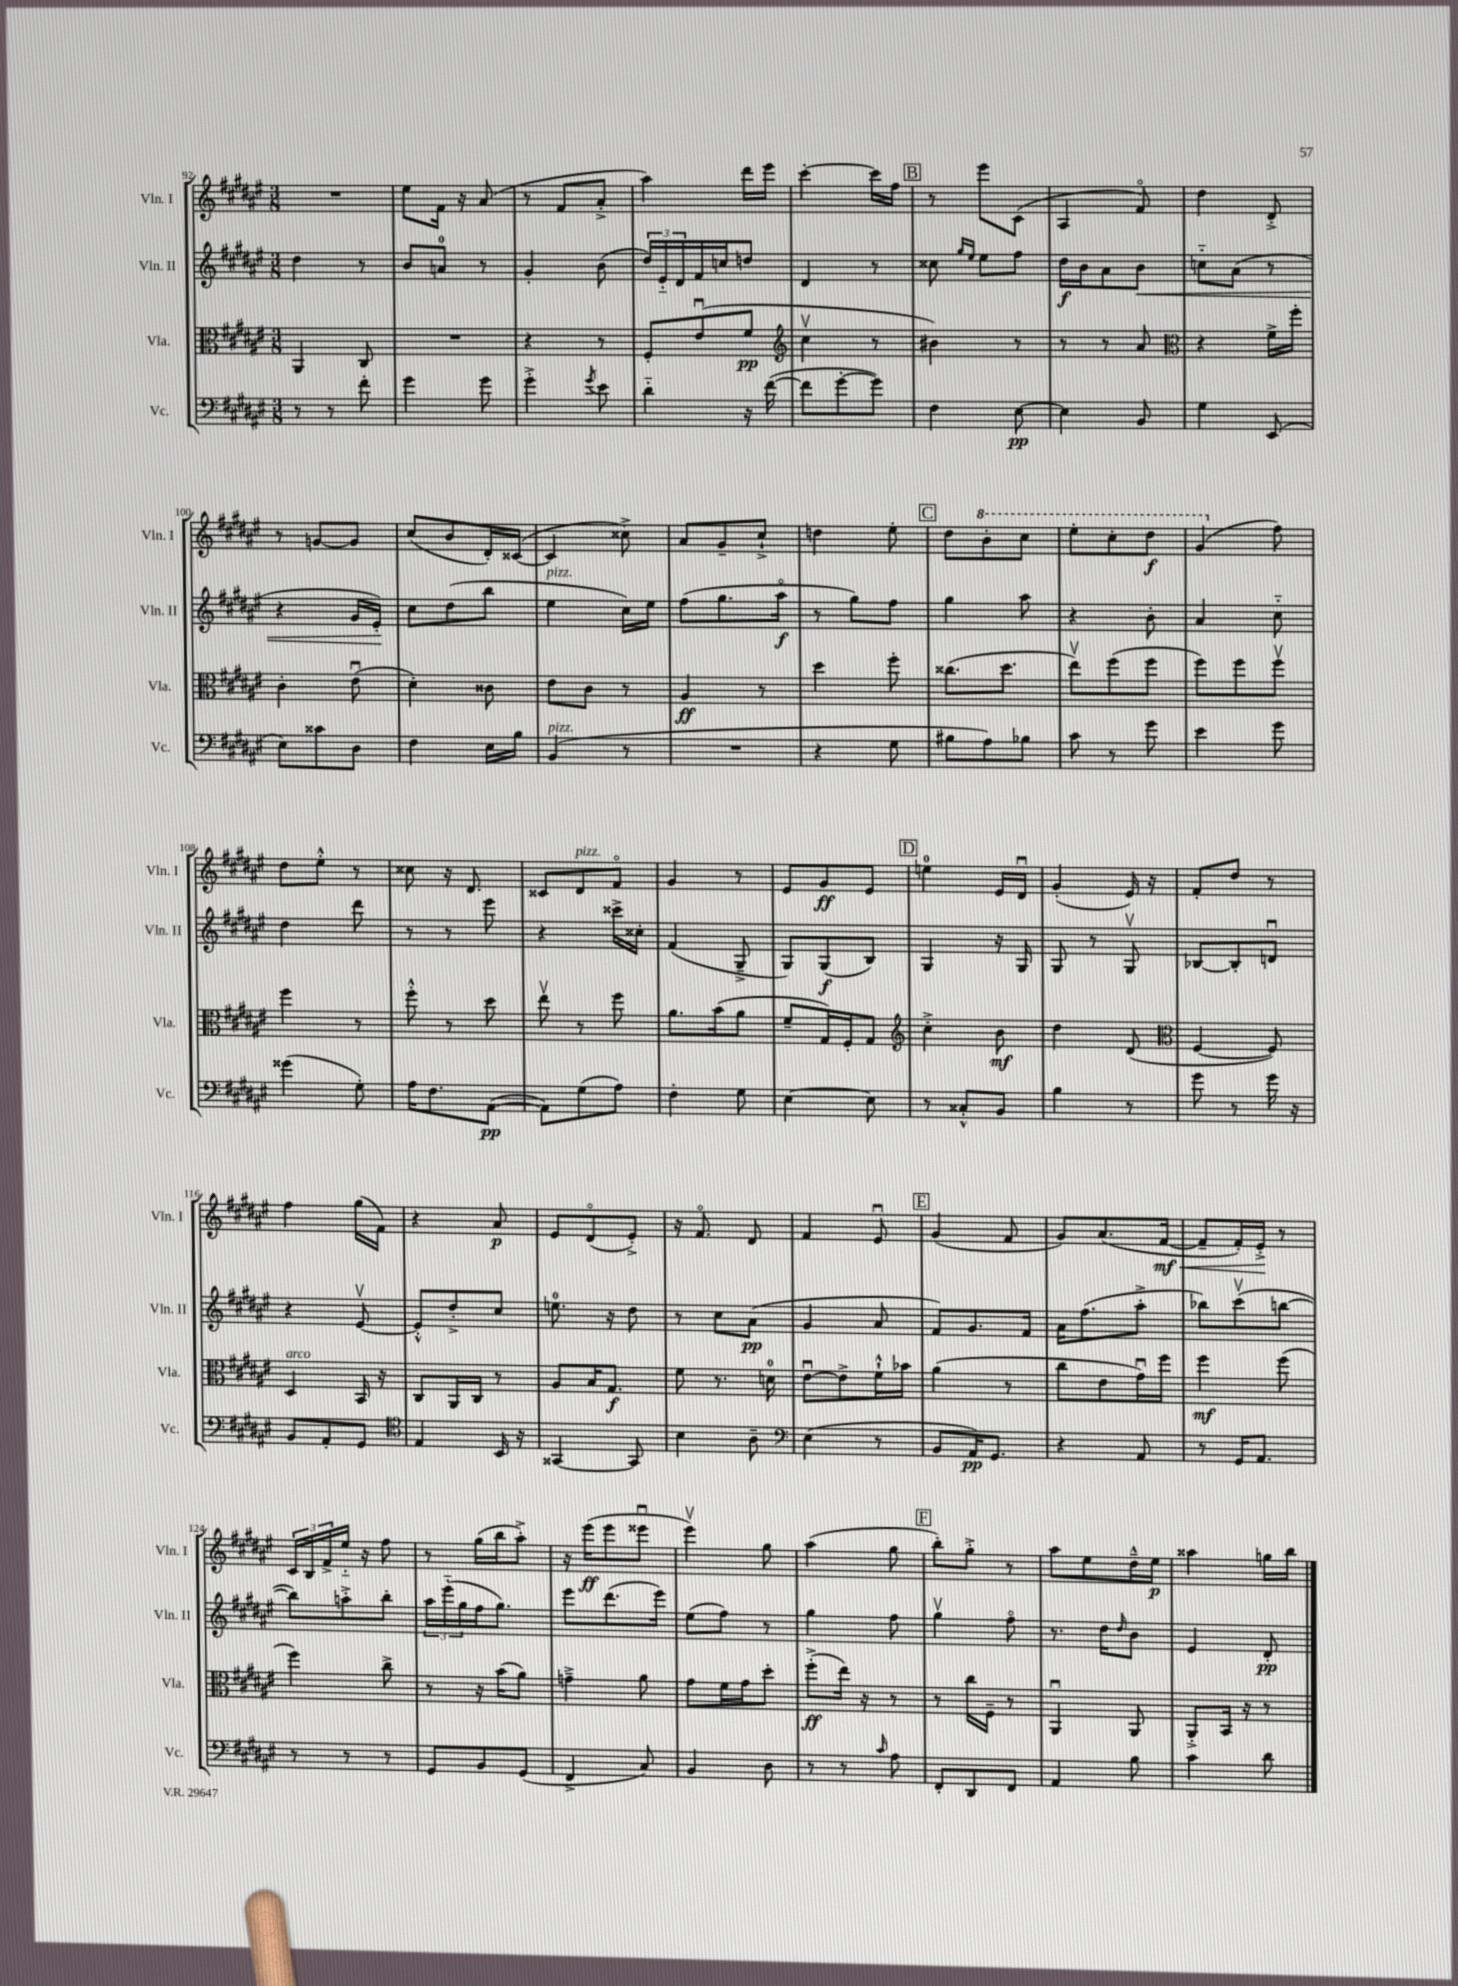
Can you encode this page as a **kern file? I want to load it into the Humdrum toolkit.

**kern	**kern	**kern	**kern
*staff4	*staff3	*staff2	*staff1
*clefF4	*clefC3	*clefG2	*clefG2
*k[f#c#g#d#a#e#]	*k[f#c#g#d#a#e#]	*k[f#c#g#d#a#e#]	*k[f#c#g#d#a#e#]
*M3/8	*M3/8	*M3/8	*M3/8
8r	4AA#	4dd#	4.r
8r	.	.	.
8f#'	8C#	8r	.
=	=	=	=
4g#	4.r	8b	8ee#
.	.	8a	16f#
.	.	.	16r
8g#	.	8r	(8a#
=	=	=	=
4g#'^	4r	4g#'	8r
.	.	.	8f#
8qg#	.	.	.
8e#	8r	(8b	8a#'^
=	=	=	=
4d#'~	8F#'	24dd#)	4aa#)
.	.	24e#'~	.
.	.	24d#	.
.	(8e#u	16f#	.
.	.	16cc	.
16r	8f#	8dd	16ddd#
([16f#	.	.	16eee#
=	=	=	=
*	*clefG2	*	*
8f#]	4cc#v	4d#	[4ccc#'
[8g#'	.	.	.
8g#])	8r	8r	16ccc#]
.	.	.	16ff#
=	=	=	=
4F#	4b#)	8cc##	8r
.	.	16qqgg#	.
.	.	16qqee#	.
.	.	8ee#	8eee#
[8E#	8r	8ff#	(8c#
=	=	=	=
4E#]	8r	16dd#	4A#
.	.	16b	.
.	8r	8a#	.
8BB	8a#	8b	8f#o)
=	=	=	=
*	*clefC3	*	*
4G#	4r	8cc'~	4dd#
.	.	(8a#	.
(8EE#	16f#^	8r	8d#'^
.	16ff#'	.	.
=	=	=	=
8E#)	4c#'	4r	8r
8c##	.	.	[8g
8D#	(8e#u	16g#	8g]
.	.	16e#')	.
=	=	=	=
4F#	4d#')	8cc#	(8cc#
.	.	(8dd#	8b
16E#	8c##	8bb	16d#')
16B	.	.	([16c##
=	=	=	=
(4BB	8e#	4ee#	4c##]
.	8c#	.	.
8r	8r	16cc#)	8cc##^)
.	.	16ee#	.
=	=	=	=
4.r	4A#	(8ff#	8a#
.	.	8.gg#	8g#~
.	8r	.	8cc#`^
.	.	16aa#o	.
=	=	=	=
4r	4dd#	8r	4dd
.	.	8gg#)	.
8G#	8ff#'	8ff#	8ee#'
=	=	=	=
8B#	(8.cc##	4gg#	8dd#
8A#)	.	.	8bb'
.	8.dd#	.	.
8B-	.	8aa#	8ccc#
=	=	=	=
8c#	8ee#v)	4r	8eee#'
8r	(8ff#	.	8ccc#'
8g#	8ff#	8b'	8ddd#
=	=	=	=
4e#	8ff#)	4a#	(4gg#
.	8ff#	.	.
8g#	8ff#v	8cc#'~	8ff#)
=	=	=	=
(4g##	4ff#	4dd#	8dd#
.	.	.	8ee#'^^
8G#')	8r	8ddd#	8r
=	=	=	=
16A#	8ff#'^^	8r	8cc##
8.F#	.	.	.
.	8r	8r	16r
.	.	.	8.d#
([8AA#	8dd#	8eee#	.
=	=	=	=
8AA#])	8ee#v	4r	8c##
(8G#	8r	.	8d#
8A#)	8ff#	16ccc##^	8f#o
.	.	16cc##'	.
=	=	=	=
4F#'	8.a#	(4f#	4g#
.	(16b	.	.
8G#	8a#	8G#~^	8r
=	=	=	=
[4E#	8f#~	8G#)	8e#
.	16G#)	(8G#	8g#
.	16F#'	.	.
8E#]	8G#	8B)	8e#
=	=	=	=
*	*clefG2	*	*
8r	4cc#'^	4G#	4ee
8C##'^^	.	.	.
8BB	8b	16r	16e#
.	.	16G#	16d#u
=	=	=	=
4B	4dd#	8G#	(4g#'
.	.	8r	.
8r	(8d#	8G#v	16e#)
.	.	.	16r
=	=	=	=
*	*clefC3	*	*
8g#	[4F#	[8B-	8f#'
8r	.	8B-']	8dd#
16g#	8F#])	8du	8r
16r	.	.	.
=	=	=	=
8BB	4D#	4r	4ff#
8AA#'	.	.	.
8GG#	16BB	[8e#v	(16gg#
.	16r	.	16f#)
=	=	=	=
*clefC4	*	*	*
4E#	8C#	8e#'^^]	4r
.	16AA#	8dd#'^	.
.	16C#	.	.
16BB	8r	8cc#	8a#
16r	.	.	.
=	=	=	=
[4GG##	8A#	8.ee	8e#
.	16B	.	(8d#o
.	8.G#	16r	.
8GG##]	.	8dd#	8e#'^)
=	=	=	=
4B	8f#	8r	16r
.	.	.	8.f#o
.	8.r	8cc#	.
8A#~	.	(8a#	8d#
.	16d	.	.
=	=	=	=
*clefF4	*	*	*
(4E#	[8e#u	4g#	4f#
.	8e#^]	.	.
8r	16f#`^^	8a#	8e#u
.	16b-	.	.
=	=	=	=
8BB	(4a#	8f#)	(4g#
16AA#)	.	8.g#	.
8.GG#	.	.	.
.	8r	.	8f#
.	.	16f#	.
=	=	=	=
4r	8cc#	16a#	8g#)
.	.	(8.ff#	.
.	8e#	.	(8.a#
8AA#	16g#u)	8aa#'^	.
.	16ff#	.	[16f#
=	=	=	=
8r	4ff#	8bb-)	8f#~]
16GG#	.	(8ccc#v	16f#')
8.AA#	.	.	16e#'^
.	(8ff#	[8bb	8r
=	=	=	=
8r	4ff#)	8bb])	24c#
.	.	.	24B
.	.	.	24f#^
8r	.	8aa'^	16ee#'~
.	.	.	16r
8r	8cc#^	8bb'	8ff#
=	=	=	=
8GG#	8r	24aa#	8r
.	.	(24eee#'~	.
.	.	24gg#	.
8BB	16r	16ff#	(16gg#
.	(16b	8.gg#)	16bb
(8GG#	8a#)	.	8aa#'^)
=	=	=	=
4FF#^	4g~^	8eee#	16r
.	.	.	(16eee#
.	.	(8.ddd#	8eee#
8C#)	8a#	.	8eee##u
.	.	16eee#)	.
=	=	=	=
4BB	8g#	(8ee#	4eee#v)
.	16f#	8ff#)	.
.	16g#	.	.
8D#	8dd#'	8r	8gg#
=	=	=	=
8r	(8ff#'^	4gg#	(4aa#
8r	16ee#)	.	.
.	16r	.	.
16qqc#	.	.	.
8A#	8r	8ff#	8gg#
=	=	=	=
8FF#'	8r	4gg#v	8bb')
8DD#	16cc#	.	8gg#'^
.	16F#~	.	.
8FF#	8r	8ff#o	8r
=	=	=	=
4AA#	4AA#u	8.r	8aa#
.	.	.	8ee#
.	.	16dd#	.
.	.	16qqdd#	.
8B	8AA#	8b	16dd#~^^
.	.	.	16ee#
=	=	=	=
4c#	8AA#'^	4e#	4aa##
.	16BB	.	.
.	16r	.	.
8d#	8r	8d#'	16gg
.	.	.	16bb
==	==	==	==
*-	*-	*-	*-
